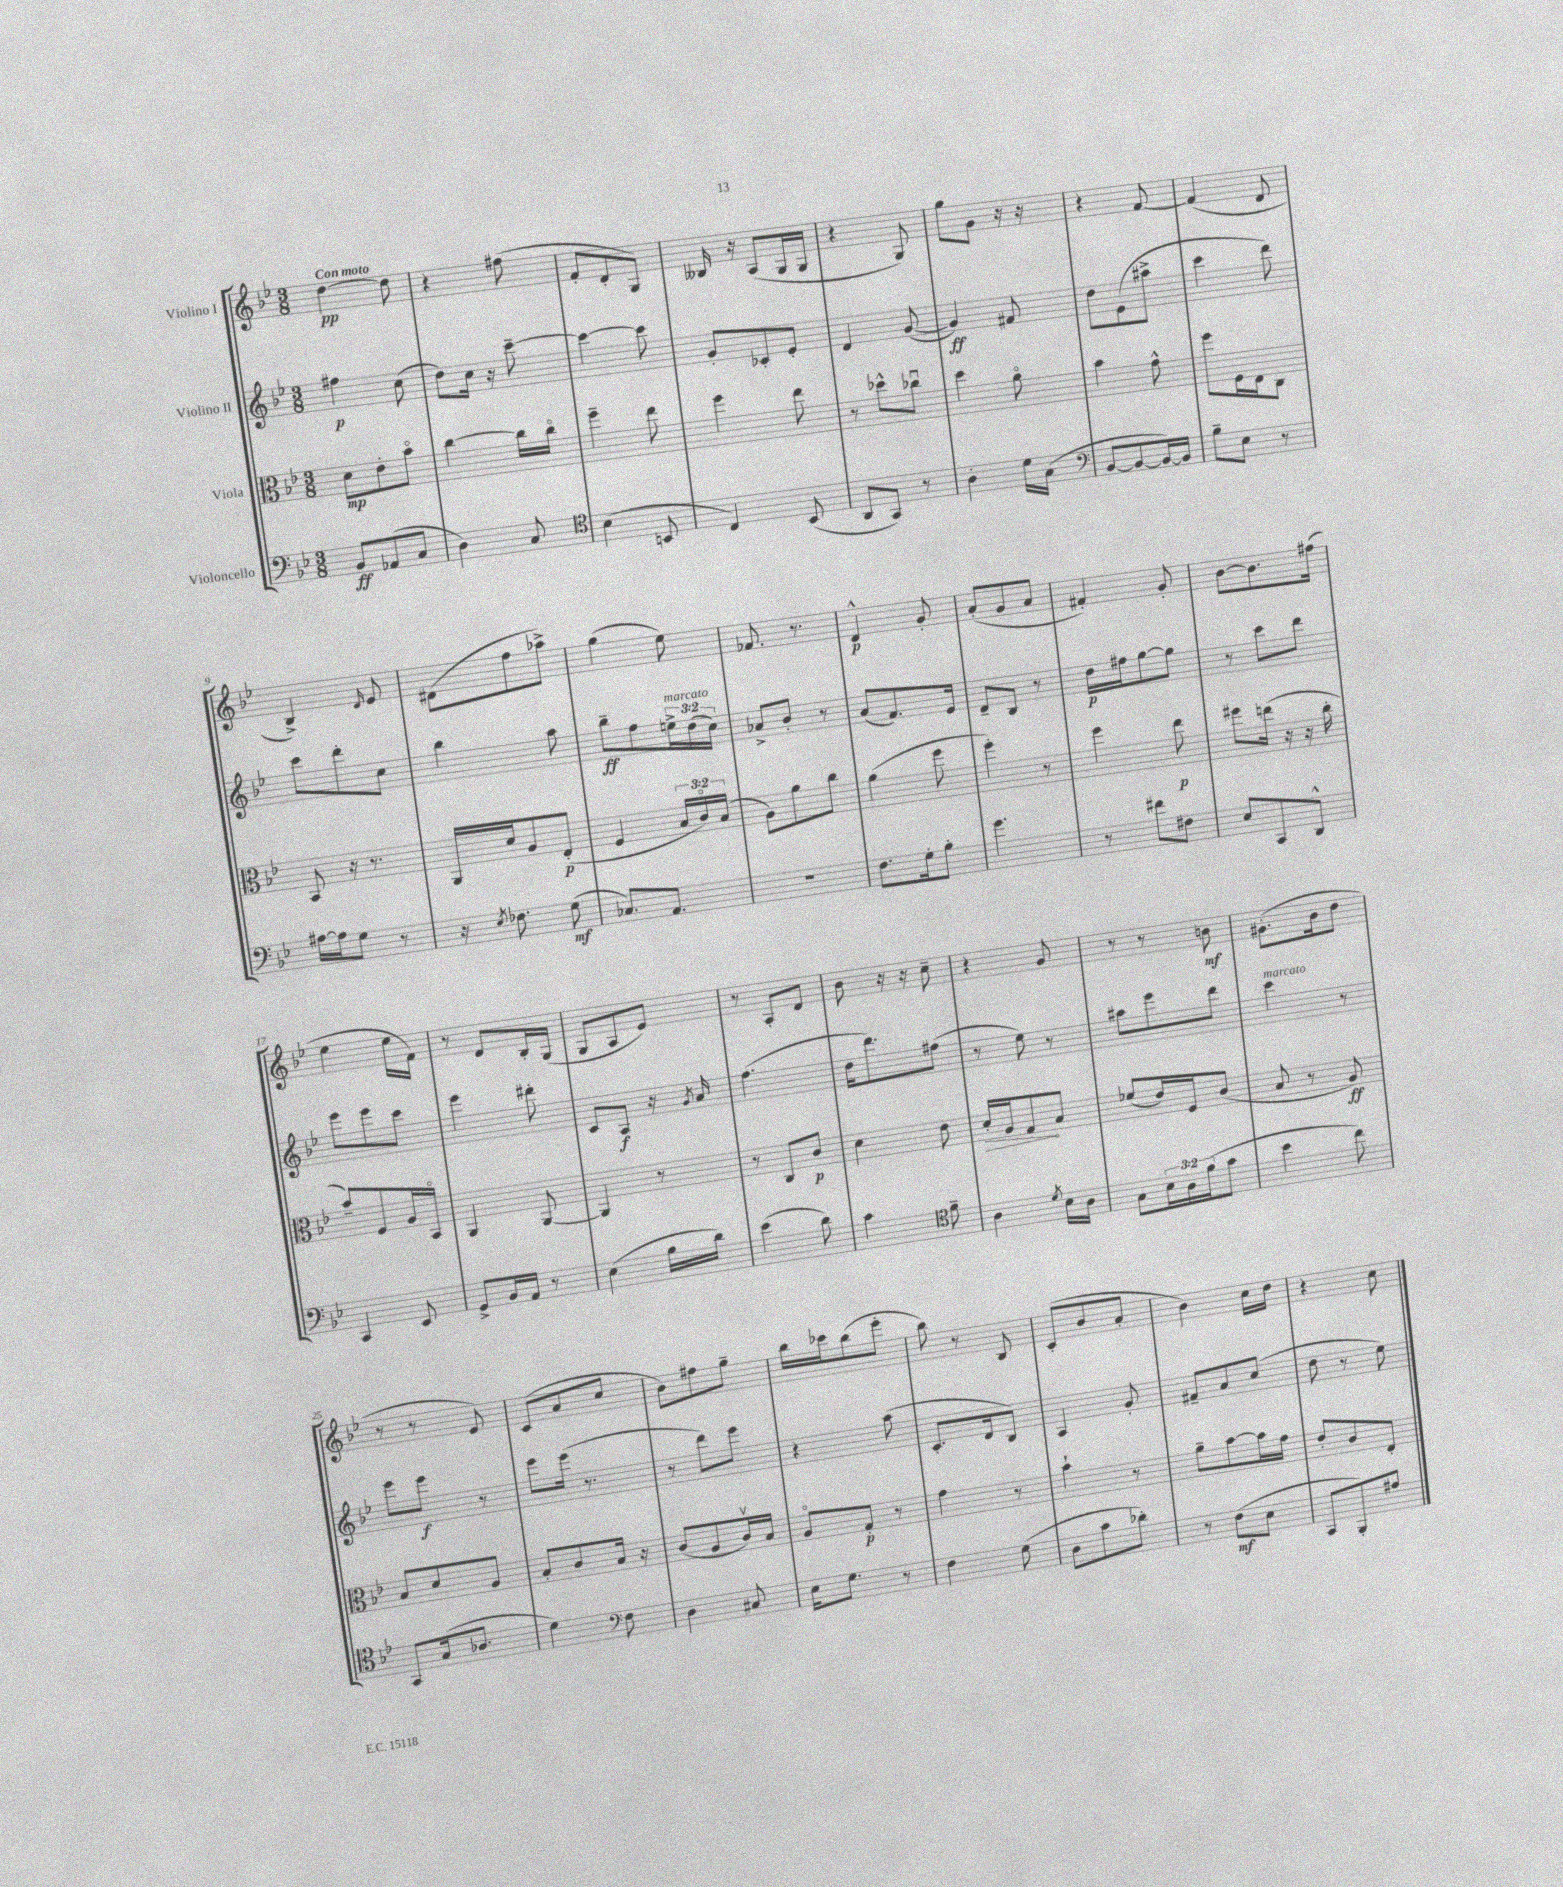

**kern	**dynam	**kern	**dynam	**kern	**dynam	**kern	**dynam
*part4	*part4	*part3	*part3	*part2	*part2	*part1	*part1
*staff4	*staff4	*staff3	*staff3	*staff2	*staff2	*staff1	*staff1
*I"Violoncello	*	*I"Viola	*	*I"Violino II	*	*I"Violino I	*
*clefF4	*	*clefC3	*	*clefG2	*	*clefG2	*
*k[b-e-]	*	*k[b-e-]	*	*k[b-e-]	*	*k[b-e-]	*
*M3/8	*	*M3/8	*	*M3/8	*	*M3/8	*
=1	=1	=1	=1	=1	=1	=1	=1
!	!	!	!	!	!	!LO:TX:a:B:t=Con moto	!
8BB-/L	ff	8d\L	mp	4ff#X\	p	[4dd\	pp
(8AA-X/	.	8e-'\	.	.	.	.	.
8C/J	.	8b-\J	.	(8cc\	.	8dd\]	.
=2	=2	=2	=2	=2	=2	=2	=2
4D\)	.	[4cc\	.	8dd\L)	.	4r	.
.	.	.	.	16cc\Jk	.	.	.
.	.	.	.	16r	.	.	.
8C/	.	16cc\LL]	.	[8ccc~\	.	(8ff#X\	.
.	.	16cc\JJ	.	.	.	.	.
=3	=3	=3	=3	=3	=3	=3	=3
*clefC4	*	*	*	*	*	*	*
(4B-\	.	4ff~\	.	4ccc\_	.	8f'/L	.
.	.	.	.	.	.	8d'/	.
8BBn/	.	8ee-\	.	8ccc\]	.	8G/J)	.
=4	=4	=4	=4	=4	=4	=4	=4
4C/)	.	4ff\	.	8g'/L	.	16B--X/	.
.	.	.	.	.	.	16r	.
.	.	.	.	8c-X'/	.	(8A/L	.
(8BB-/	.	8ee-\	.	8e-'/J	.	16G/L	.
.	.	.	.	.	.	16G/JJ	.
=5	=5	=5	=5	=5	=5	=5	=5
8AA/L	.	8r	.	4d/	.	4r	.
8GG/J)	.	8dd-X^^\L	.	.	.	.	.
8r	.	8cc-Xu\J	.	([8g/	.	8G/)	.
=6	=6	=6	=6	=6	=6	=6	=6
4A'\	.	4dd\	.	4g/])	ff	8gg\L	.
.	.	.	.	.	.	8g\J	.
16d\LL	.	8a\	.	8f#X/	.	16r	.
(16G\JJ	.	.	.	.	.	16r	.
=7	=7	=7	=7	=7	=7	=7	=7
*clefF4	*	*	*	*	*	*	*
[8BB-/L	.	4b-\	.	8dd\L	.	4r	.
8BB-/_	.	.	.	(8e-\	.	.	.
16BB-/L_)	.	8g^^\	.	8aa#X^\J	.	[8f/	.
16BB-/JJ]	.	.	.	.	.	.	.
=8	=8	=8	=8	=8	=8	=8	=8
8B-~\L	.	8ff\L	.	4ccc\	.	(4f/]	.
8E-\J	.	16F\L	.	.	.	.	.
.	.	16E-\J	.	.	.	.	.
8r	.	8C\J	.	8ddd\)	.	8d/	.
!!LO:LB:g=z
=9	=9	=9	=9	=9	=9	=9	=9
[16A#X\LL	.	8BB-/	.	8ccc\L	.	4B-^/)	.
16A#\J]	.	.	.	.	.	.	.
8G\J	.	16r	.	8ddd'\	.	.	.
.	.	8.r	.	.	.	.	.
.	.	.	.	.	.	16qqd/	.
8r	.	.	.	8cc\J	.	8e-/	.
=10	=10	=10	=10	=10	=10	=10	=10
16r	.	16AA/LL	.	4bb-\	.	(8d#X\L	.
8qE-/	.	.	.	.	.	.	.
8.F-X\	.	16d/J	.	.	.	.	.
.	.	8A/	.	.	.	8ff\	.
(8G\	mf	(8E-'/J	p	8aa\	.	8aa-X^\J)	.
=11	=11	=11	=11	=11	=11	=11	=11
8.C-X/L)	.	4F/	.	8bb-~\L	ff	(4gg\	.
.	.	.	.	8ff\	.	.	.
8.AA/J	.	.	.	.	.	.	.
!	!	!	!	!LO:TX:a:i:t=marcato	!	!	!
.	.	24B-/LL	.	24een^\L	.	8ee-\)	.
.	.	24c/)	.	(24dd\	.	.	.
.	.	(24B-/JJ	.	24cc\JJ)	.	.	.
=12	=12	=12	=12	=12	=12	=12	=12
4.r	.	8A\L)	.	8a-X^/L	.	8.f-X/	.
.	.	8a\	.	8b-'/J	.	.	.
.	.	.	.	.	.	8.r	.
.	.	8cc\J	.	8r	.	.	.
=13	=13	=13	=13	=13	=13	=13	=13
8.F\L	.	(4a\	.	(8a/L	.	4d^^/	p
.	.	.	.	8.f/)	.	.	.
16G'\k	.	.	.	.	.	.	.
8B-'\J	.	8ff\	.	.	.	8g'/	.
.	.	.	.	16e-/Jk	.	.	.
=14	=14	=14	=14	=14	=14	=14	=14
4.g\	.	4ff'\)	.	8d~/L	.	(8a'/L	.
.	.	.	.	8B-/J	.	8g/	.
.	.	8r	.	8r	.	8a/J	.
=15	=15	=15	=15	=15	=15	=15	=15
8r	.	4ff\	.	16dd\LL	p	4f#X'/)	.
.	.	.	.	16ff#X\J	.	.	.
8f#X\L	.	.	.	[8gg\	.	.	.
8F#X\J	.	8ee-\	p	8gg\J]	.	8g'/	.
=16	=16	=16	=16	=16	=16	=16	=16
8E-/L	.	8ff#X\L	.	8r	.	[8b-\L	.
8CC/	.	(16een\Jk	.	8ccc\L	.	8.b-\]	.
.	.	16r	.	.	.	.	.
8DD^^/J	.	16r	.	8ddd\J	.	.	.
.	.	16cc'\	.	.	.	(16ff#X\Jk	.
!!LO:LB:g=z
=17	=17	=17	=17	=17	=17	=17	=17
4CC/	.	8b-~/L)	.	8eee-\L	.	4ee-\	.
.	.	8F/	.	8eee-\	.	.	.
8EE-/	.	16A/L	.	8ccc\J	.	16ee-\LL	.
.	.	16BB-/JJ	.	.	.	16f\JJ)	.
=18	=18	=18	=18	=18	=18	=18	=18
8GG^/L	.	4AA/	.	4eee-\	.	8r	.
16BB-/L	.	.	.	.	.	8d/L	.
16AA/JJ	.	.	.	.	.	.	.
8r	.	[8AA/	.	8ddd#X'\	.	16B-'/L	.
.	.	.	.	.	.	(16G/JJ	.
=19	=19	=19	=19	=19	=19	=19	=19
(4E-\	.	4AA/]	.	8c/L	.	8G/L	.
.	.	.	.	8A/J	f	8A/	.
16B-\LL	.	8r	.	16r	.	8e-/J)	.
.	.	.	.	8qg/	.	.	.
16d\JJ)	.	.	.	16a/	.	.	.
=20	=20	=20	=20	=20	=20	=20	=20
(4e-\	.	8r	.	(4.ff\	.	8r	.
.	.	8C/L	.	.	.	8A'/L	.
8d\)	.	8c/J	p	.	.	8d/J	.
=21	=21	=21	=21	=21	=21	=21	=21
4c\	.	4d\	.	16dd\KL	.	8b-\	.
.	.	.	.	8.ddd\)	.	.	.
.	.	.	.	.	.	16r	.
.	.	.	.	.	.	16r	.
*clefC4	*	*	*	*	*	*	*
8f~\	.	8e-\	.	(8ff#X\J	.	8cc~\	.
=22	=22	=22	=22	=22	=22	=22	=22
!	!	!	!LO:HP:b	!	!	!	!
4A\	.	16d'/LL	>	8r	.	4r	.
.	.	16A/J	.	.	.	.	.
.	.	8G/	.	8ee-\)	.	.	.
8qd/	.	.	.	.	.	.	.
16B-\LL	.	8B-/J	]	8r	.	8g/	.
16A\JJ	.	.	.	.	.	.	.
=23	=23	=23	=23	=23	=23	=23	=23
8G\L	.	(8f-X/L	.	8aa#X\L	.	8r	.
24B-\L	.	16e-/L)	.	8eee-\	.	8r	.
24A\	.	.	.	.	.	.	.
.	.	16F/J	.	.	.	.	.
(24f\J	.	.	.	.	.	.	.
8g\J	.	(8c/J	.	8ddd\J	.	8bn\	mf
=24	=24	=24	=24	=24	=24	=24	=24
!	!	!	!	!LO:TX:a:i:t=marcato	!	!	!
4b-\	.	8B-/	.	4ccc\	.	(8.g#X'\L	.
.	.	8r	.	.	.	.	.
.	.	.	.	.	.	16b-\k	.
8cc\)	.	8A/)	ff	8r	.	8dd\J	.
!!LO:LB:g=z
=25	=25	=25	=25	=25	=25	=25	=25
8GG/L	.	8B-/L	.	8eee-\L	.	8r	.
(16G/k	.	8d/	.	8eee-\J	f	8r	.
8.A-X/J	.	.	.	.	.	.	.
.	.	8A/J	.	8r	.	8e-/)	.
=26	=26	=26	=26	=26	=26	=26	=26
4d\)	.	8B-'/L	.	8eee-\L	.	(8c/L	.
.	.	8c/	.	(16eee-\Jk	.	8a/	.
.	.	.	.	8.r	.	.	.
*clefF4	*	*	*	*	*	*	*
8F\	.	16B-/Jk	.	.	.	8cc/J	.
.	.	16r	.	.	.	.	.
=27	=27	=27	=27	=27	=27	=27	=27
4D\	.	(8c/L	.	8r	.	8b-\L)	.
.	.	8A/	.	8ddd\L)	.	8ff#X\	.
8C#X/	.	16cv/L)	.	8eee-\J	.	8gg~\J	.
.	.	16B-/JJ	.	.	.	.	.
=28	=28	=28	=28	=28	=28	=28	=28
16E-\KL	.	8A/L	.	4r	.	16bb-\LL	.
8.G\J	.	.	.	.	.	16ccc-X\J	.
.	.	8G'/J	p	.	.	(8bb-\	.
8r	.	8r	.	(8aa\	.	8eee-'\J	.
=29	=29	=29	=29	=29	=29	=29	=29
4F\	.	4g\	.	8.c'/L	.	8bb-\)	.
.	.	.	.	.	.	8r	.
.	.	.	.	16d/k	.	.	.
(8G\	.	8r	.	8B-/J)	.	8B-/	.
=30	=30	=30	=30	=30	=30	=30	=30
8D\L	.	4b-`\	.	4A/	.	(8c'/L	.
8c\	.	.	.	.	.	8b-/	.
8d-X'\J)	.	8r	.	8g'/	.	8a'/J	.
=31	=31	=31	=31	=31	=31	=31	=31
8r	.	8a~\L	.	8f#X~/L	.	4b-\)	.
(8F\L	mf	[8b-\	.	8a/	.	.	.
8E-\J	.	16b-\L]	.	(8cc/J	.	16cc\LL	.
.	.	16g\JJ	.	.	.	16dd\JJ	.
=32	=32	=32	=32	=32	=32	=32	=32
8CC/L	.	8e-'/L	.	8dd\	.	4r	.
8BBB-'/)	.	8c/	.	8r	.	.	.
8A#X/J	.	8E-'/J	.	8ee-\)	.	8cc\	.
==	==	==	==	==	==	==	==
*-	*-	*-	*-	*-	*-	*-	*-
